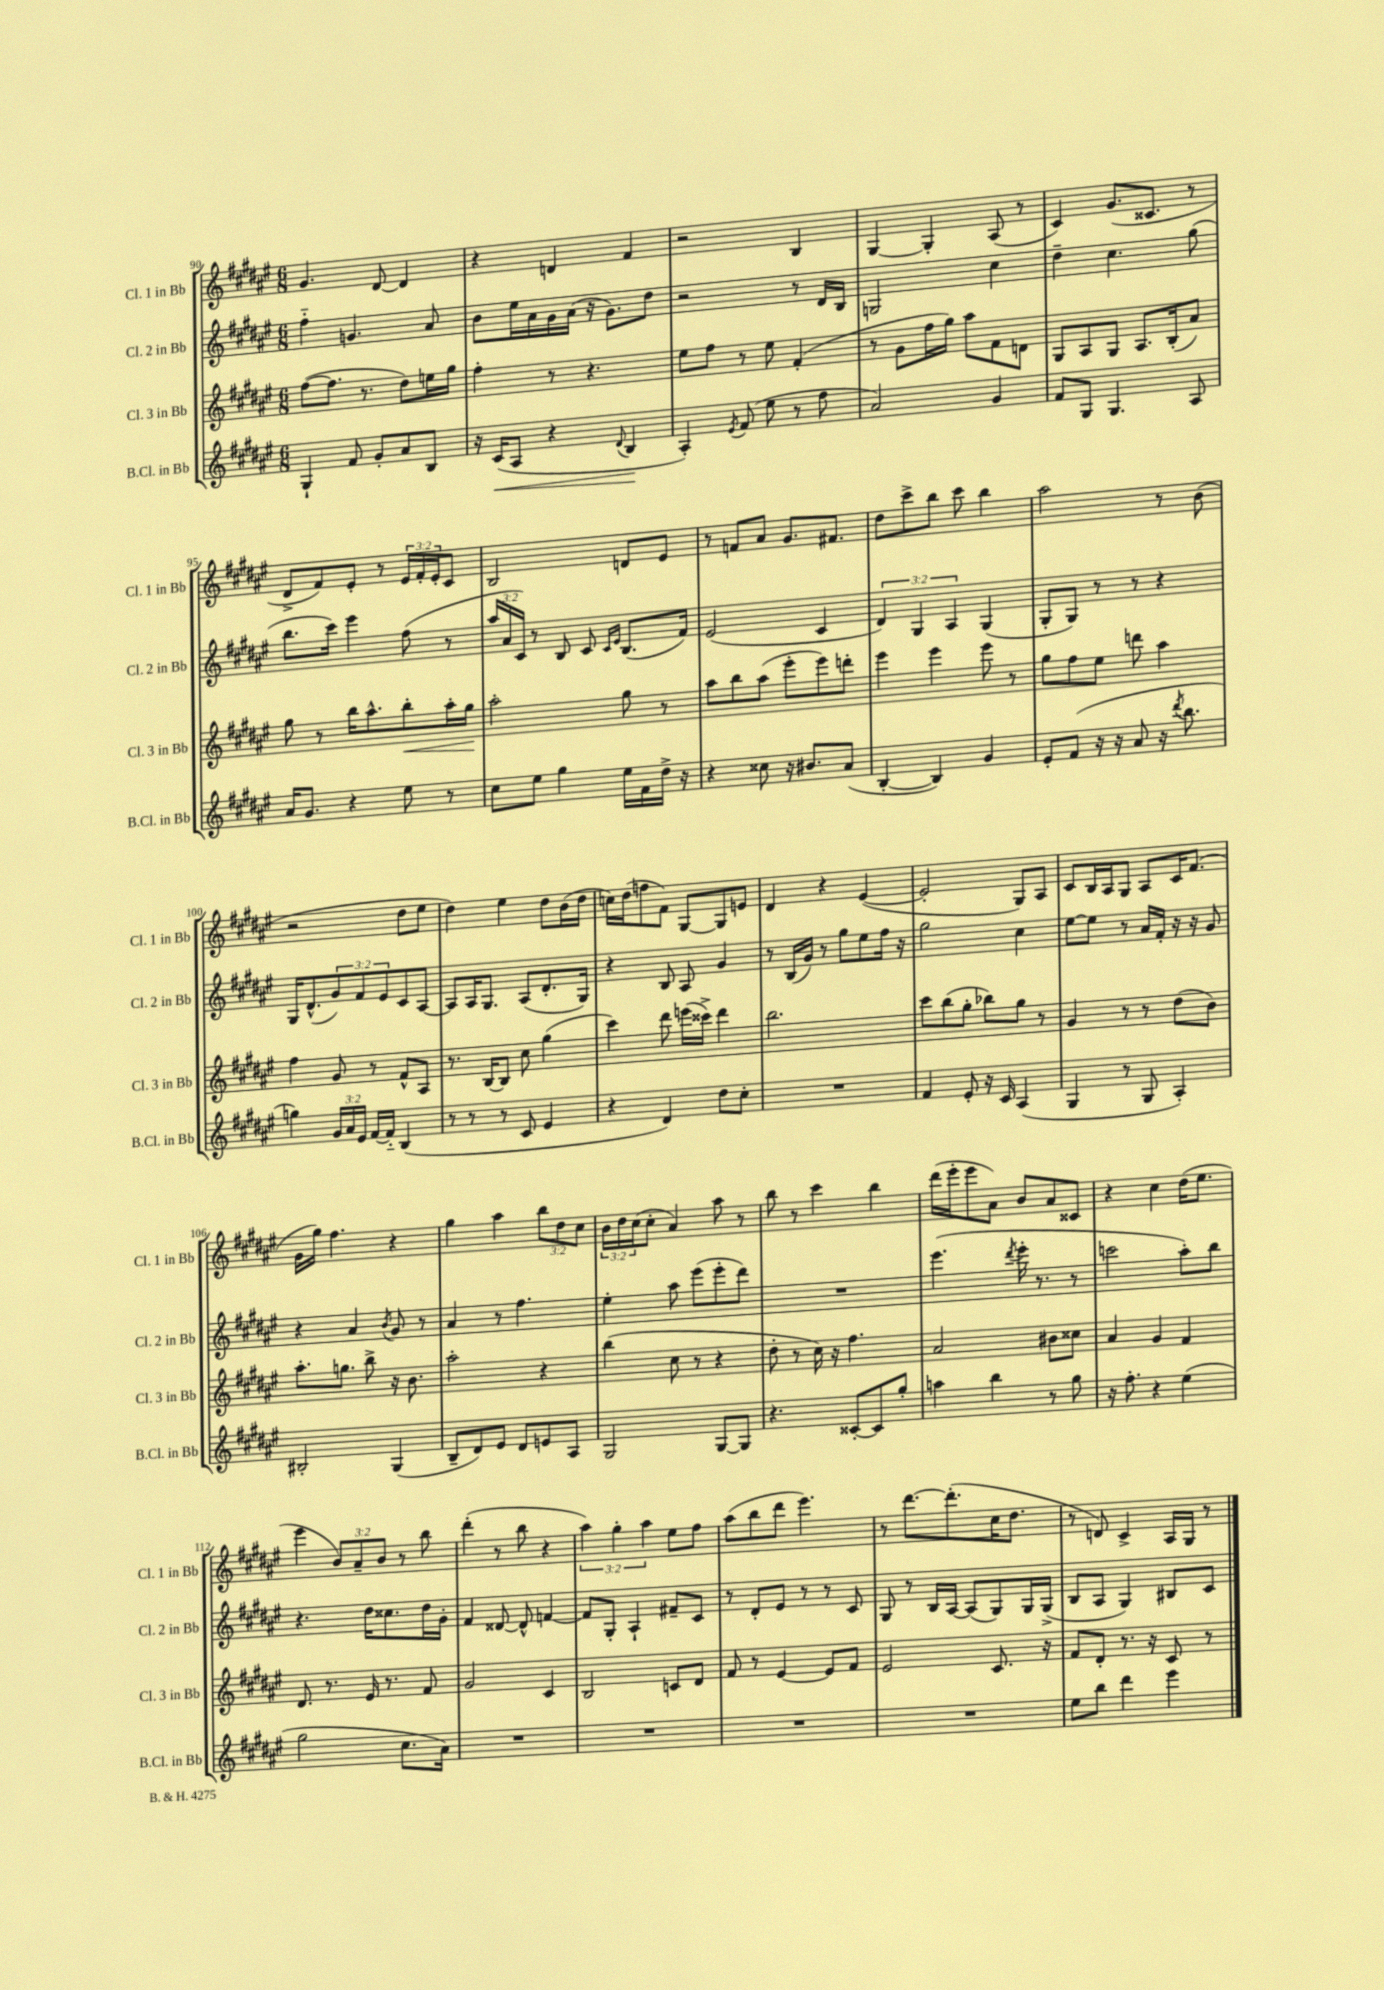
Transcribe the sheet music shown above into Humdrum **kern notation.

**kern	**dynam	**kern	**dynam	**kern	**kern
*part4	*part4	*part3	*part3	*part2	*part1
*staff4	*staff4	*staff3	*staff3	*staff2	*staff1
*I"B.Cl. in Bb	*	*I"Cl. 3 in Bb	*	*I"Cl. 2 in Bb	*I"Cl. 1 in Bb
*I'B.Cl. in Bb	*	*I'Cl. 3 in Bb	*	*I'Cl. 2 in Bb	*I'Cl. 1 in Bb
*clefG2	*	*clefG2	*	*clefG2	*clefG2
*k[f#c#g#d#a#e#]	*	*k[f#c#g#d#a#e#]	*	*k[f#c#g#d#a#e#]	*k[f#c#g#d#a#e#]
*M6/8	*	*M6/8	*	*M6/8	*M6/8
=90	=90	=90	=90	=90	=90
4G#`/	.	([8ff#\L	.	4ff#\	4.g#/
.	.	8.ff#\J]	.	.	.
8f#/	.	.	.	4.gn/	.
.	.	8.r	.	.	.
8g#'/L	.	.	.	.	[8d#/
8a#/	.	8dd#\L)	.	.	4d#/]
8B/J	.	16een\L	.	8a#/	.
.	.	16gg#\JJ	.	.	.
=91	=91	=91	=91	=91	=91
16r	.	4ff#'\	.	8b\L	4r
!	!LO:HP:b	!	!	!	!
(16c#/KL	<	.	.	.	.
8A#/J	.	.	.	16ee#\L	.
.	.	.	.	16a#\	.
4r	.	8r	.	16g#\	4dn/
.	.	.	.	(16a#\JJ	.
.	.	4.r	.	16r	.
.	.	.	.	8.g#\L)	.
8qqd#/	.	.	.	.	.
4B/	.	.	.	.	4f#/
.	.	.	.	8dd#\J	.
.	[	.	.	.	.
=92	=92	=92	=92	=92	=92
4A#'/)	.	8ee#\L	.	2r	2r
.	.	8ff#\J	.	.	.
8qe#/	.	.	.	.	.
(8f#/	.	8r	.	.	.
8ee#\	.	8ee#\	.	.	.
8r	.	(4f#'/	.	8r	4B/
8ff#\	.	.	.	16d#/LL	.
.	.	.	.	16B/JJ	.
=93	=93	=93	=93	=93	=93
2a#/)	.	8r	.	2Gn/	[4G#/
.	.	8g#\L	.	.	.
.	.	16ff#\L	.	.	4G#'/]
.	.	16gg#\JJ)	.	.	.
.	.	8aa#\L	.	.	.
4g#/	.	8f#\	.	4cc#\	(8A#/
.	.	8dn\J	.	.	8r
=94	=94	=94	=94	=94	=94
8f#/L	.	8G#/L	.	4dd#~\	4c#/)
8G#/J	.	8A#/	.	.	.
4.G#/	.	8G#/J	.	4.cc#\	(8.g#/L
.	.	8.A#/L	.	.	.
.	.	.	.	.	8.c##X/J
.	.	(16B'/k	.	.	.
8A#/	.	8a#/J)	.	(8gg#\	8r
!!LO:LB:g=z
=95	=95	=95	=95	=95	=95
16a#/KL	.	8gg#\	.	8.bb\L	8d#^/L
8.g#/J	.	.	.	.	.
.	.	8r	.	.	8f#/)
.	.	.	.	16ccc#\Jk)	.
4r	.	16bb\KL	.	4eee#\	8e#'/J
.	.	8.aa#^^\	.	.	.
.	.	.	.	.	8r
!	!	!	!LO:HP:b	!	!
8ee#\	.	8bb'\	<	(8ff#\	24e#/LL
.	.	.	.	.	24f#'/
.	.	.	.	.	24e#'/J
8r	.	16aa#'\L	.	8r	8c#/J
.	.	16gg#\JJ	.	.	.
.	.	.	[	.	.
=96	=96	=96	=96	=96	=96
8cc#\L	.	2aa#'\	.	24aa#/LL	2B/
.	.	.	.	24a#/	.
.	.	.	.	24c#/JJ)	.
8ee#\J	.	.	.	8r	.
4gg#\	.	.	.	8B/	.
.	.	.	.	8c#/	.
.	.	.	.	16qqc#/LL	.
.	.	.	.	16qqe#/JJ	.
16ee#\LL	.	8gg#\	.	(8.B/L	8dn/L
16f#\	.	.	.	.	.
16dd#^\JJ	.	8r	.	.	8e#/J
16r	.	.	.	16f#/Jk)	.
=97	=97	=97	=97	=97	=97
4r	.	8aa#\L	.	(2e#/	8r
.	.	8bb\	.	.	8fn/L
8cc##X\	.	(8aa#\J	.	.	8a#/J
16r	.	8eee#'\L	.	.	8.g#/L
8.b#X/L	.	.	.	.	.
.	.	8eee#\)	.	4c#/	.
.	.	.	.	.	8.f#X/J
(8a#/J	.	8dddn'\J	.	.	.
=98	=98	=98	=98	=98	=98
[4B'/	.	4eee#\	.	6d#/)	8dd#\L
.	.	.	.	.	8ccc#^\
.	.	.	.	6G#/	.
4B/])	.	4eee#\	.	.	8bb\J
.	.	.	.	6A#/	.
.	.	.	.	.	8ccc#\
4g#/	.	8eee#\	.	(4G#/	4bb\
.	.	8r	.	.	.
=99	=99	=99	=99	=99	=99
8e#'/L	.	8gg#\L	.	8G#'/L	2aa#\
(8f#/J	.	8ff#\	.	8G#/J)	.
16r	.	8ee#\J	.	8r	.
16r	.	.	.	.	.
8a#/	.	8dddn\	.	8r	.
16r	.	4aa#\	.	4r	8r
8qddd#/	.	.	.	.	.
8.bb\	.	.	.	.	.
.	.	.	.	.	(8b\
!!LO:LB:g=z
=100	=100	=100	=100	=100	=100
4ggn\)	.	4ff#\	.	16G#/KL	2r
.	.	.	.	(8.d#^^/	.
24g#/LL	.	8g#/	.	12g#/)	.
24a#/	.	.	.	.	.
24e#/JJ	.	.	.	12f#/	.
[16f#/LL	.	8r	.	.	.
.	.	.	.	12e#/	.
16f#/JJ]	.	.	.	.	.
(4B/	.	8f#^^/L	.	8c#/	8dd#\L
.	.	8A#/J	.	[8A#/J	8ee#\J
=101	=101	=101	=101	=101	=101
8r	.	8.r	.	8A#/L]	4dd#\)
8r	.	.	.	16A#/K	.
.	.	[16B/KL	.	8.G#/J	.
8r	.	8B/J]	.	.	4ee#\
8c#/	.	8cc#\	.	(8A#/L	.
4e#/	.	(4gg#\	.	8.d#'/	8dd#\L
.	.	.	.	.	(16b\L
.	.	.	.	16G#/Jk)	16dd#\JJ
=102	=102	=102	=102	=102	=102
4r	.	4ccc#\)	.	4r	16ccn\LL)
.	.	.	.	.	(16dd#\J
.	.	.	.	.	8ffn\
4d#/)	.	8ddd#\	.	8B/	8f#\J)
.	.	(16eeen\LL	.	8A#/	[8G#/L
.	.	16ccc##X^\JJ)	.	.	.
8dd#\L	.	4ddd#\	.	4g#/	8G#/]
8cc#'\J	.	.	.	.	8en/J
=103	=103	=103	=103	=103	=103
2.r	.	2.bb\	.	8r	4d#/
.	.	.	.	(16B/LL	.
.	.	.	.	16g#/JJ)	.
.	.	.	.	8r	4r
.	.	.	.	8gg#\L	.
.	.	.	.	8ee#\	([4e#/
.	.	.	.	16ff#\Jk	.
.	.	.	.	16r	.
=104	=104	=104	=104	=104	=104
4f#/	.	8ccc#\L	.	2gg#\	2e#'/]
.	.	(8bb\	.	.	.
8e#'/	.	8gg#'\J	.	.	.
16r	.	8bb-X\L)	.	.	.
16c#/	.	.	.	.	.
(4A#/	.	8gg#\J	.	4cc#\	8G#/L)
.	.	8r	.	.	8A#/J
=105	=105	=105	=105	=105	=105
4G#/	.	4g#/	.	[8ee#\L	8c#/L
.	.	.	.	8ee#\J]	16B/L
.	.	.	.	.	16A#/J
8r	.	8r	.	8r	8G#/J
8G#/	.	8r	.	16a#/LL	8A#/L
.	.	.	.	16f#'/JJ	.
4A#'/)	.	(8dd#\L	.	16r	16c#/K
.	.	.	.	16r	(8.f#/J
.	.	8b\J)	.	8g#/	.
!!LO:LB:g=z
=106	=106	=106	=106	=106	=106
2B#X'/	.	8.aa#'\L	.	4r	16g#\LL
.	.	.	.	.	16gg#\JJ)
.	.	.	.	.	4.ff#\
.	.	8.ggn\J	.	.	.
.	.	.	.	4a#/	.
.	.	8bb^\	.	.	.
.	.	.	.	8qb/	.
(4G#/	.	16r	.	8g#/	4r
.	.	8.b\	.	.	.
.	.	.	.	8r	.
=107	=107	=107	=107	=107	=107
8B~/L	.	2aa#'\	.	4a#/	4gg#\
8d#/)	.	.	.	.	.
8e#/J	.	.	.	8r	4aa#\
8d#/L	.	.	.	4.ff#\	.
8en/	.	4r	.	.	12bb\L
.	.	.	.	.	12dd#\
8A#/J	.	.	.	.	.
.	.	.	.	.	12cc#\J
=108	=108	=108	=108	=108	=108
2G#/	.	(4bb\	.	4ee#'\	24b\LL
.	.	.	.	.	24dd#\
.	.	.	.	.	(24cc#\J
.	.	.	.	.	8cc#'\J
.	.	8cc#\	.	8aa#\	4a#/)
.	.	8r	.	(8eee#\L	.
[8G#/L	.	4r	.	8eee#'\	8aa#\
8G#/J]	.	.	.	8ddd#\J)	8r
=109	=109	=109	=109	=109	=109
4.r	.	8dd#'\	.	2.r	8bb\
.	.	8r	.	.	8r
.	.	16cc#\)	.	.	4ccc#\
.	.	16r	.	.	.
[8c##X'/L	.	4.ff#\	.	.	.
8c##/]	.	.	.	.	4bb\
8gg#'/J	.	.	.	.	.
=110	=110	=110	=110	=110	=110
4aan\	.	2a#/	.	(4.eee#\	(16ddd#\LL
.	.	.	.	.	16eee#'\J
.	.	.	.	.	8eee#\
4bb\	.	.	.	.	8a#\J)
.	.	.	.	8qddd#/	.
.	.	.	.	16eee#'\	8b/L
.	.	.	.	8.r	.
8r	.	8b#X\L	.	.	8a#/
8gg#\	.	8cc##X\J	.	8r	8c##X/J
=111	=111	=111	=111	=111	=111
16r	.	4a#/	.	2cccn\	4r
8.ff#'\	.	.	.	.	.
4r	.	4g#/	.	.	4cc#\
(4ee#\	.	4f#/	.	8aa#'\L)	(16dd#\KL
.	.	.	.	.	8.ee#\J
.	.	.	.	8bb\J	.
!!LO:LB:g=z
=112	=112	=112	=112	=112	=112
2gg#\	.	8.d#/	.	4.r	4eee#\
.	.	8.r	.	.	.
.	.	.	.	.	12b/L)
.	.	.	.	.	12a#~/
.	.	16e#/	.	16dd#\KL	.
.	.	.	.	.	12b/J
.	.	8.r	.	8.cc##X\	.
8.cc#\L	.	.	.	.	8r
.	.	8f#/	.	16dd#\L	8bb\
16a#\Jk)	.	.	.	16g#'\JJ	.
=113	=113	=113	=113	=113	=113
2.r	.	2g#/	.	4f#/	(4ddd#'\
.	.	.	.	[8d##X/	8r
.	.	.	.	8d##^^/]	8bb\
.	.	4c#/	.	[4fn/	4r
=114	=114	=114	=114	=114	=114
2.r	.	2B/	.	8f/L]	6aa#\)
.	.	.	.	8G#'/J	.
.	.	.	.	.	6gg#'\
.	.	.	.	4A#`/	.
.	.	.	.	.	6aa#\
.	.	8cn/L	.	8f#X~/L	8ee#\L
.	.	8d#/J	.	8c#/J	8ff#\J
=115	=115	=115	=115	=115	=115
2.r	.	8f#/	.	8r	(8aa#\L
.	.	8r	.	8d#'/L	8bb\
.	.	[4e#/	.	8e#/J	8ddd#\J
.	.	.	.	8r	4.eee#\)
.	.	8e#/L]	.	8r	.
.	.	8f#/J	.	8c#/	.
=116	=116	=116	=116	=116	=116
2.r	.	2e#/	.	8G#/	8r
.	.	.	.	8r	[8.ddd#\L
.	.	.	.	16B/LL	.
.	.	.	.	[16A#/JJ	(8.ddd#'\]
.	.	.	.	(8A#/L]	.
.	.	8.c#/	.	8G#/)	16cc#\K
.	.	.	.	.	8.dd#\J
.	.	.	.	16G#/L	.
.	.	16r	.	(16G#^/JJ	.
=117	=117	=117	=117	=117	=117
8ee#\L	.	8f#/L	.	8B/L	8r
8bb\J	.	8d#'/J	.	8A#/J	8dn/)
4ddd#\	.	8.r	.	4G#/)	4c#^/
.	.	16r	.	.	.
4eee#\	.	8c#/	.	8B#X/L	16A#/LL
.	.	.	.	.	16G#/JJ
.	.	8r	.	8c#/J	8r
==	==	==	==	==	==
*-	*-	*-	*-	*-	*-
